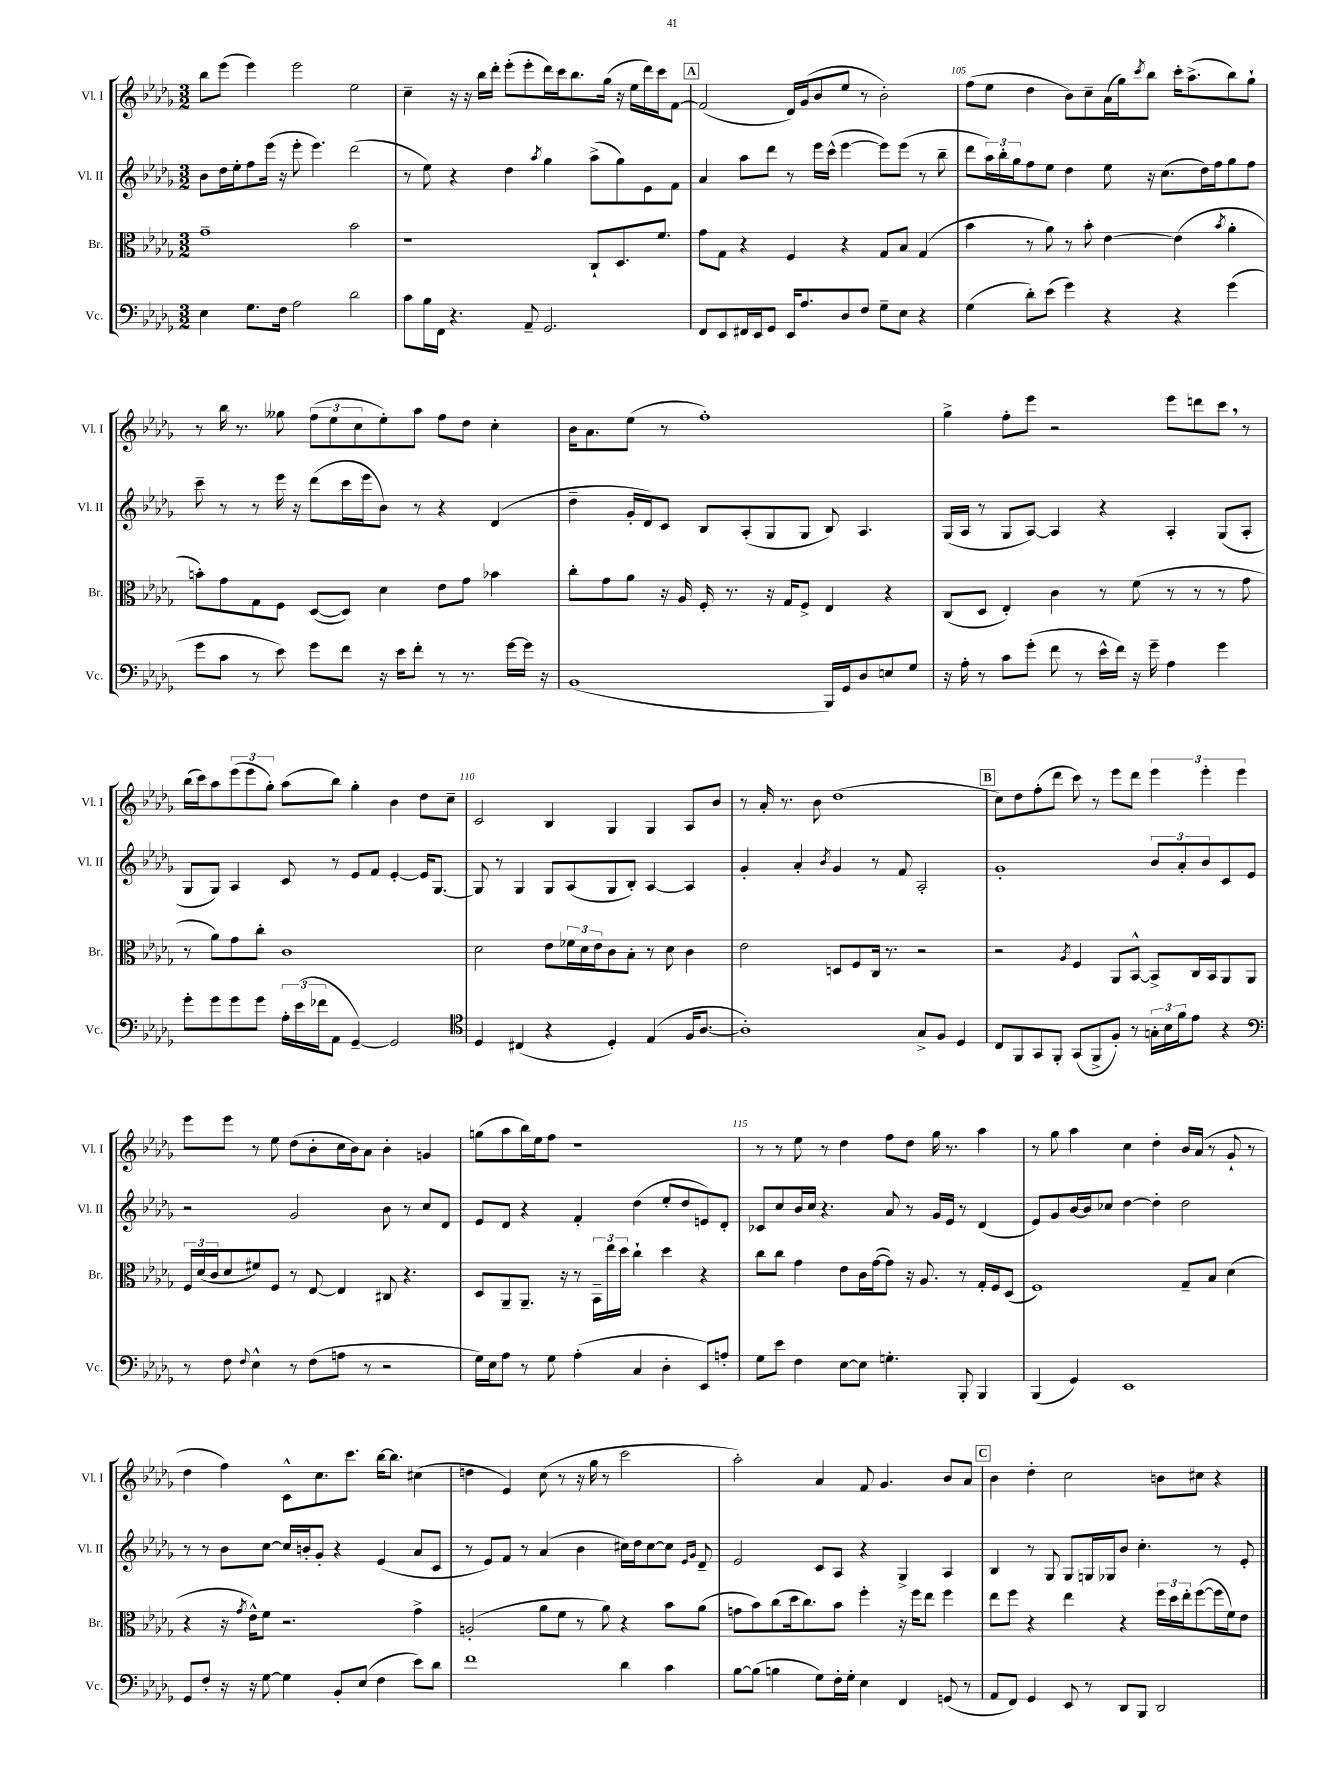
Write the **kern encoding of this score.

**kern	**kern	**kern	**kern
*staff4	*staff3	*staff2	*staff1
*clefF4	*clefC3	*clefG2	*clefG2
*k[b-e-a-d-g-]	*k[b-e-a-d-g-]	*k[b-e-a-d-g-]	*k[b-e-a-d-g-]
*M3/2	*M3/2	*M3/2	*M3/2
4E-	1g-~	8b-	8bb-
.	.	16dd-	(8eee-
.	.	16ee-'	.
8.G-	.	8ff	4eee-)
.	.	(16eee-	.
16F	.	16r	.
2A-	.	8eee-'	2eee-
.	.	4.eee-)	.
2d-	2b-	(2ddd-	2ee-
=	=	=	=
8c	1r	8r	4cc~
16B-	.	8ee-)	.
16FF	.	.	.
4.r	.	4r	16r
.	.	.	16r
.	.	.	16bb-
.	.	.	16ddd-'
.	.	4dd-	(8eee-'
8AA-~	.	.	8eee-'
.	.	8qaa-	.
2.GG-	.	4gg-	16ddd-)
.	.	.	16ccc
.	.	.	8.bb-
.	8C`	(8aa-^	.
.	.	.	(16gg-
.	8.D-	8gg-)	16r
.	.	.	16ee-
.	.	8e-	16ddd-)
.	8.f	.	16ccc
.	.	8f	[8f
=	=	=	=
8FF	8g-	4a-	(2f]
8EE-	8G-	.	.
16FF#	4r	8aa-	.
16EE-	.	.	.
8GG-	.	8ddd-	.
16EE-	4F	8r	16d-)
8.A-	.	.	(16g-
.	.	16eee-	8b-
.	.	(16ccc^^	.
8D-	4r	[4eee-	8ee-
8F	.	.	8r
8G-~	8G-	8eee-])	2b-')
8E-	8B-	(8eee-	.
4r	(4G-	8r	.
.	.	8bb-~	.
=	=	=	=
(4G-	4b-	8ddd-	(8ff
.	.	24aa-)	8ee-
.	.	24bb-'	.
.	.	24gg-	.
8d-')	8r	8ff	4dd-
(8e-	8a-)	8ee-	.
4g-)	8r	4dd-	8b-)
.	8b-'	.	8cc~
4r	[4e-	8ee-	(16a-
.	.	.	16gg-)
.	.	.	8qccc
.	.	16r	8bb-
.	.	(8.cc	.
4r	(4e-]	.	16ccc'
.	.	.	(8.aa-^
.	.	16dd-)	.
.	.	16ff	.
.	8qb-	.	.
(4g-	4a-'	8gg-	8bb-)
.	.	8ff	8gg-`
=	=	=	=
8g-	8b')	8ccc~	8r
8c	8g-	8r	16bb-
.	.	.	8.r
8r	8G-	8r	.
8e-)	8F	16eee-	8gg--
.	.	16r	.
8g-	([8D-	(8ddd-	(12ff
.	.	.	12ee-
8f	8D-])	16ccc	.
.	.	.	12cc
.	.	16eee-	.
16r	4d-	8b-)	8ee-')
16e-	.	.	.
8f'	.	8r	8aa-
8r	8e-	4r	8ff
8.r	8g-	.	8dd-
.	4b-	(4d-	4cc'
[16g-	.	.	.
16g-]	.	.	.
16r	.	.	.
=	=	=	=
(1BB-	8cc'	4dd-~	16b-
.	.	.	8.a-
.	8g-	.	.
.	8a-	16g-'	(8ee-
.	.	16d-)	.
.	16r	8c	8r
.	16A-	.	.
.	16F'	8B-	1ff')
.	8.r	.	.
.	.	(8A-'	.
.	16r	8G-	.
.	16G-	.	.
.	8F^	8G-	.
16BBB-)	4E-	8B-)	.
16GG-	.	.	.
8D-	.	4.A-	.
8E	4r	.	.
8G-	.	.	.
=	=	=	=
16r	(8C	(16G-	4gg-^
16A-'	.	16A-	.
8r	8D-	8r	.
8c	4E-')	8G-	8ff'
(8g-'	.	[8A-)	8eee-
8f	4c	4A-]	2r
8r	.	.	.
16e-^^	8r	4r	.
16f)	.	.	.
16r	(8f	.	.
16g-~	.	.	.
4A-	8r	4A-'	8eee-
.	8r	.	8ddd
4g-	8r	(8G-	8ccc
.	8g-	8A-'	8r
=	=	=	=
8g-'	8r	8G-	(16bb-
.	.	.	16ccc)
8g-	8a-)	8G-)	8aa-
8g-	8g-	4A-	(12eee-
.	.	.	12eee-
8g-	8cc'	.	.
.	.	.	12gg-')
24A-'	1c	8c	(8aa-
(24e-	.	.	.
24f-	.	.	.
8AA-	.	8r	8bb-)
[4GG-~)	.	8e-	4gg-'
.	.	8f	.
2GG-]	.	[4e-'	4b-
.	.	16e-]	8dd-
.	.	[8.G-	.
.	.	.	8cc~
=	=	=	=
*clefC4	*	*	*
4D-	2d-	8G-]	2c
.	.	8r	.
(4C#	.	4G-	.
4r	8e-	8G-	4B-
.	24f-	(8A-	.
.	24d-	.	.
.	24e-	.	.
4D-')	8c	8G-	4G-
.	8B-'	8B-')	.
(4E-	8r	[4A-	4G-
.	8d-	.	.
16F	4c	4A-]	8A-
[8.A-	.	.	.
.	.	.	8b-
=	=	=	=
1A-'])	2e-	4g-'	8r
.	.	.	16a-'
.	.	.	8.r
.	.	4a-'	.
.	.	.	8b-
.	.	8qb-	.
.	8D	4g-	(1dd-
.	8F	.	.
.	16C	8r	.
.	8.r	.	.
.	.	8f	.
8G-^	2r	2A-'	.
8F	.	.	.
4D-	.	.	.
=	=	=	=
8C	2r	1g-'	8cc)
8FF	.	.	8dd-
8GG-	.	.	(8ff'
8FF'	.	.	8ddd-
.	8qA-	.	.
(8GG-	4F	.	8ccc)
8FF^	.	.	8r
8F')	8AA-	.	8eee-
8r	[8BB-^^	.	8ddd-
24G'	8BB-^]	12b-	6eee-
24B-	.	.	.
24f	.	12a-'	.
8e-	16C	.	.
.	.	12b-	6eee-'
.	16BB-	.	.
4r	8AA-	8c	.
.	.	.	6eee-
.	8AA-	8e-	.
=	=	=	=
*clefF4	*	*	*
8r	24F	2r	8eee-
.	(24d-	.	.
.	24c	.	.
8F	8d-	.	8eee-
8qqF	.	.	.
4E-^^	8f#)	.	8r
.	8F	.	8ee-
8r	8r	2g-	(8dd-
(8F	[8E-	.	8b-'
8A	4E-]	.	16cc
.	.	.	16b-)
8r	.	.	8a-
2r	8C#	8b-	4b-'
.	4.r	8r	.
.	.	8cc	4g
.	.	8d-	.
=	=	=	=
16G-)	8D-	8e-	(8gg
16E-	.	.	.
8A-	8AA-~	8d-	8aa-
8r	8.AA-~	4r	16bb-)
.	.	.	16ee-
8G-	.	.	8ff
.	16r	.	.
(4A-'	8r	4f'	1r
.	24BB-~	.	.
.	24ee-	.	.
.	24dd-	.	.
4C	4cc`	(4dd-	.
4D-'	4dd-	8ee-'	.
.	.	8dd-	.
8EE-)	4r	8e)	.
8A'	.	8d-'	.
=	=	=	=
8G-	8cc	8c-	8r
8e-	8cc	8cc	8r
4F	4g-	16b-	8ee-
.	.	16cc	.
.	.	4.r	8r
[8E-	8e-	.	4dd-
8E-]	16c	.	.
.	([16g-	.	.
4.G'	8g-])	8a-	8ff
.	16r	8r	8dd-
.	8.A-	.	.
.	.	16g-	16gg-
.	.	16e-	8.r
8BBB-'	8r	8r	.
4BBB-	16G-'	(4d-	4aa-
.	16F	.	.
.	(8D-	.	.
=	=	=	=
(4BBB-	1F)	8e-)	8r
.	.	8g-	8gg-
4GG-)	.	[16b-	4aa-
.	.	16b-]	.
.	.	8cc-	.
1EE-	.	[4dd-	4cc
.	.	4dd-']	4dd-'
.	8G-~	2dd-	16b-
.	.	.	(16a-
.	8B-	.	8r
.	(4d-	.	8g-`
.	.	.	8r
=	=	=	=
8GG-	4r	8r	4dd-
8F'	.	8r	.
16r	16r	8b-	4ff)
.	8qg-	.	.
16r	16e-^^)	.	.
[8G-	8f	[8cc	.
4G-]	2.r	16cc]	8c^^
.	.	16b'	.
.	.	8g-'	8.cc
8BB-'	.	4r	.
.	.	.	8.ccc
(8E-	.	.	.
4F	.	(4e-	[16bb-
.	.	.	8.bb-]
8e-)	4g-^	8a-	(4cc#
8d-	.	8c	.
=	=	=	=
1f	(2A'	8r	4dd
.	.	8e-)	.
.	.	8f	4e-)
.	.	8r	.
.	8a-	(4a-	(8cc
.	8f	.	8r
.	8r	4b-	16r
.	.	.	16gg-
.	8a-)	.	8r
4d-	4r	16cc#)	2ccc
.	.	16dd-	.
.	.	[8cc#	.
4c	8b-	8cc#]	.
.	.	16qqe-	.
.	.	16qqg-	.
.	(8a-	8d-~	.
=	=	=	=
[8B-	8g	2e-	2aa-')
(8B-]	8b-)	.	.
4B	(8cc	.	.
.	16dd-	.	.
.	8.cc)	.	.
8G-)	.	8c	4a-
16F'	8b-	8A-	.
16G-'	.	.	.
4E-	4ff'	4r	8f
.	.	.	4.g-
4FF	16r	4G-^	.
.	16ff	.	.
.	8ee-	.	.
(8GG	4ff	4A-	8b-
8r	.	.	8a-
=	=	=	=
8AA-	8ee-	4B-	4b-
8FF)	8ff	.	.
4GG-	4r	8r	4dd-'
.	.	8G-	.
8EE-	4ee-	8G-	2cc
8r	.	16G	.
.	.	16G-	.
8DD-	4r	8b-	.
8BBB-	.	4.cc'	.
2DD-	24ff	.	8b
.	24dd-	.	.
.	24ee-'	.	.
.	([8ff	.	8cc#
.	16ff]	8r	4r
.	16f)	.	.
.	8e-	8e-'	.
==	==	==	==
*-	*-	*-	*-
